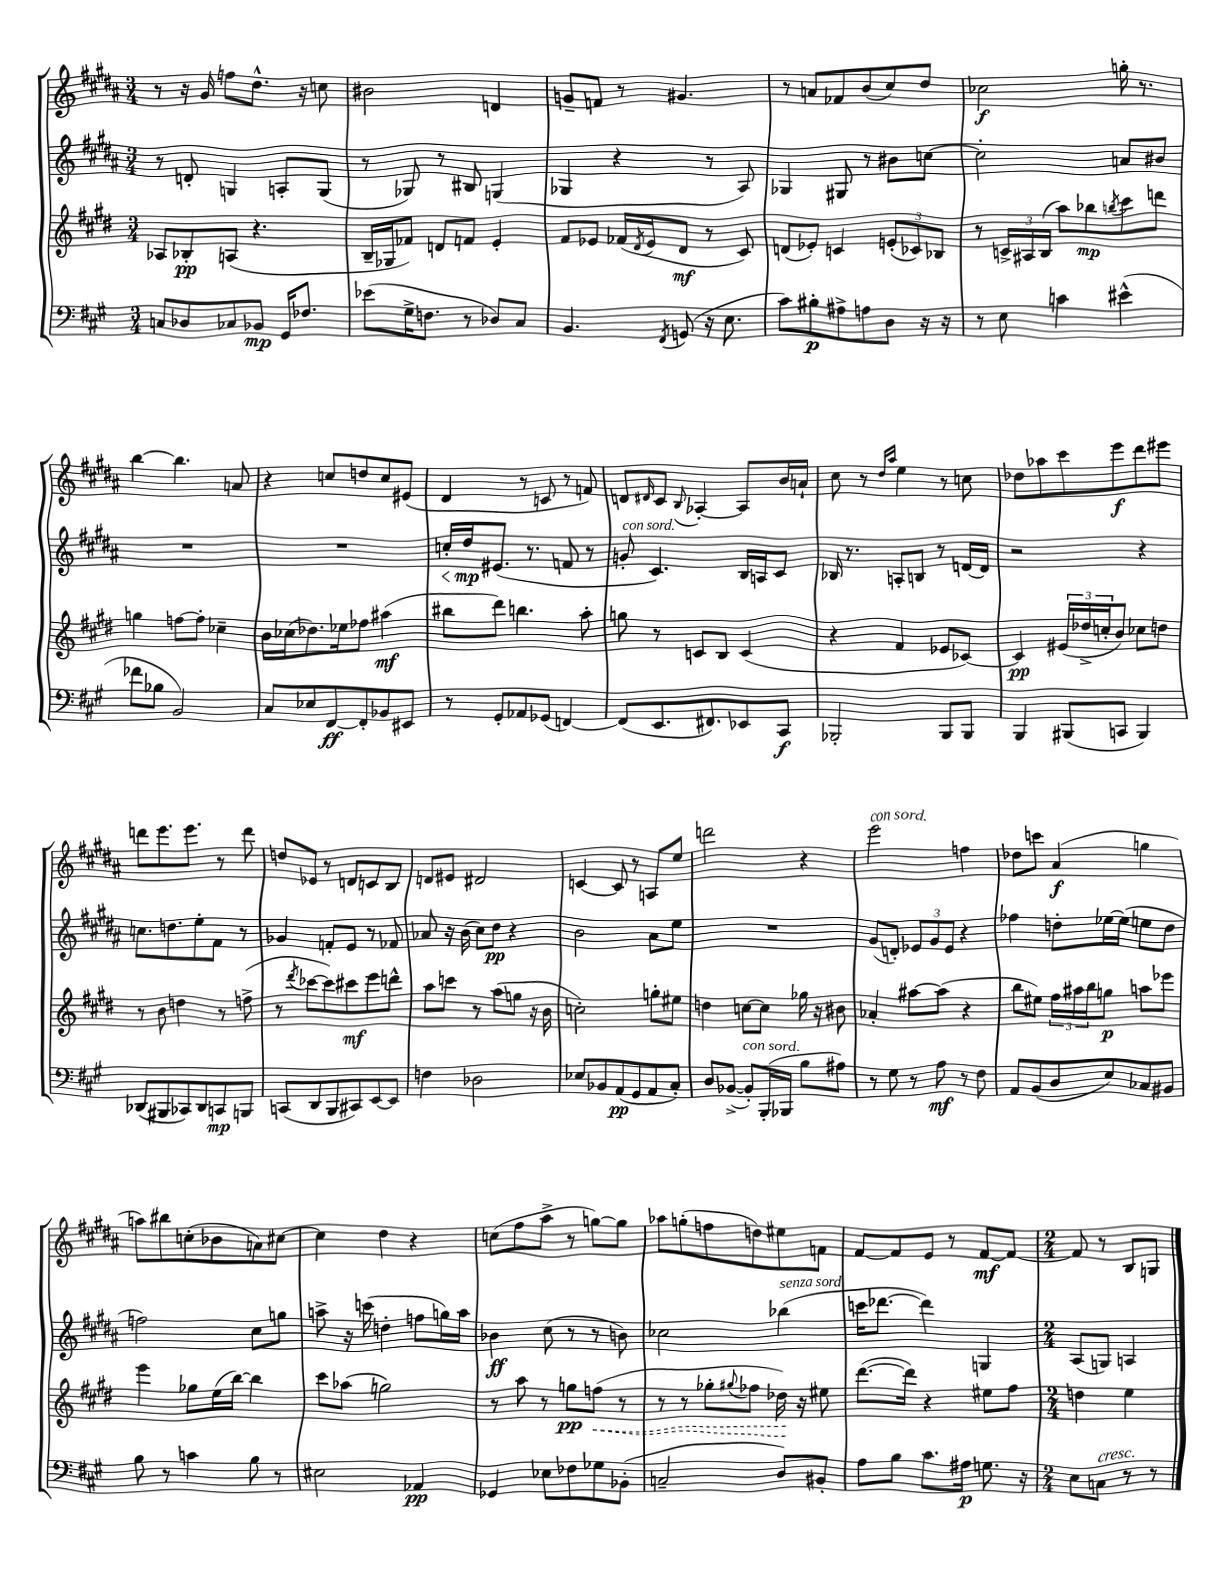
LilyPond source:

<<
\new StaffGroup <<
\new Staff = "s0" {
    \clef treble \key b \major \numericTimeSignature \time 3/4
    r8 r16 gis'16 f''8 dis''8.-^ r16 c''8 |
    bis'2 d'4 |
    g'8-- f'8 r8 gis'4. |
    r8 a'8 fes'8 b'8( cis''8) dis''8 |
    ces''2\f g''16-. r8. |
    b''4~ b''4. a'8 |
    r4 c''8 d''8 c''8 eis'8( |
    dis'4 r8 c'8 r8 f'8) |
    d'8 \grace { dis'16 } cis'8 \appoggiatura { b8 } aes4~-. aes8 b'16 a'16-! |
    cis''8 r8 \grace { dis''16 ais''16 } e''4 r8 c''8 |
    des''8 aes''8 cis'''8 e'''8\f dis'''8 eis'''8 |
    d'''8 e'''8. e'''8. r8 d'''8 |
    d''8 ees'8 r8 d'8 c'8 b8 |
    d'8 eis'8 dis'2 |
    c'4~ c'8 r8 a8 e''8 |
    d'''2 r4 |
    e'''2^\markup { \italic "con sord." } f''4 |
    des''8 c'''8 ais'4\f( g''4 |
    a''8) bis''8 c''8-.( bes'8 a'8) cis''8~ |
    cis''4 dis''4 r4 |
    c''8( fis''8 ais''8-> r8 g''8~) g''8 |
    aes''8 g''8-.( f''8 d''8) eis''8 f'8 |
    fis'8~ fis'8 e'8 r8 fis'8~\mf fis'8~ |
    \numericTimeSignature \time 2/4 fis'8 r8 b8 g8 \bar "|." |
}
\new Staff = "s1" {
    \clef treble \key b \major \numericTimeSignature \time 3/4
    r8 d'8-. g4 a8-. g8( |
    r8 ges8) r8 bis8 g4( |
    ges4 r4 r8 ais8) |
    ges4 gis8 r8 bis'8 c''8~ |
    c''2-. a'8 bis'8 |
    R2. |
    R2. |
    c''16-.\< dis''16\mp\! eis'8.( r8. f'8 r8 |
    g'8-.^\markup { \italic "con sord." } cis'4.) b16 a16 cis'8 |
    bes16 r8. a8-. b8 r8 d'16~ d'16 |
    r2 r4 |
    c''8. d''8. e''8-. fis'8 r8 |
    ges'4 f'8-. e'8 r8 fes'8 |
    aes'8 r16 b'16( cis''8) dis''8\pp r4 |
    b'2 ais'8 e''8 |
    R2. |
    gis'8( d'8-.) \tuplet 3/2 { ees'8 gis'8 ees'8 } r4 |
    fes''4 d''8-. ees''16~ ees''16( e''8 d''8 |
    f''2) cis''8 g''8 |
    a''8-> r16 c'''16( d''4-. f''8 g''16) a''16 |
    bes'4\ff cis''8( r8 r8 b'8) |
    ces''2 bes''4^\markup { \italic "senza sord." }( |
    c'''16 des'''8.~ des'''4) g4 |
    \numericTimeSignature \time 2/4 ais8( g8) a4 \bar "|." |
}
\new Staff = "s2" {
    \clef treble \key e \major \numericTimeSignature \time 3/4
    aes8 bes8-.\pp a8( r4. |
    b16-- ges16 fes'8) d'8 f'8 e'4-. |
    fis'8 ees'8 fes'16( \acciaccatura { dis'8 } ees'16 dis'8\mf r8 cis'8) |
    d'8( ees'8-.) c'4 \tuplet 3/2 { e'8-.( ces'8) bes8 } |
    r8 \tuplet 3/2 { c'16-> ais16 b16( } a''8) bes''8\mp \acciaccatura { b''8 } cis'''8 d'''8 |
    g''4 f''8~ f''8-. ces''4-- |
    b'16 ces''16( des''8.) ees''16 fes''8 ais''4\mf( |
    bis''8 dis'''8) b''4. a''8-. |
    g''8 r8 c'8 b8 c'4( |
    r4 fis'4 ees'8 ces'8~) |
    ces'4\pp \tuplet 3/2 { eis'16( des''16-> c''16-. } b'8) ces''8 d''8 |
    r8 b'8 d''4 r8 f''8->( |
    r8 \acciaccatura { dis'''8 } ces'''8~ ces'''8) cis'''8\mf e'''8 d'''8-^ |
    a''8 c'''8 r8 a''8( g''8 r16 b'16 |
    c''2-.) g''8-. eis''8 |
    d''4 c''8~ c''8 ges''16 r16 bis'8 |
    aes'4-. ais''8~ ais''8( r4 |
    b''8 eis''8) \tuplet 3/2 { fis''16 ais''16 b''16 } g''8\p a''8 ees'''8 |
    e'''4 ges''8 e''16( b''16~) b''4 |
    cis'''8 aes''8( g''2) |
    r8 a''8 r8 g''8\pp \once \override Hairpin.style = #'dashed-line f''8\<( r8 |
    r8 r8 ges''8-. \appoggiatura { gis''8 } fes''8 des''16\!) r16 eis''8 |
    dis'''8.~( dis'''16) r4 eis''8 fis''8 |
    \numericTimeSignature \time 2/4 d''4 e''4 \bar "|." |
}
\new Staff = "s3" {
    \clef bass \key a \major \numericTimeSignature \time 3/4
    c8 des8 ces8 bes,8\mp gis,16 fes8. |
    ees'8( gis16-> f8. r8 des8) cis8 |
    b,4. \acciaccatura { fis,8 } g,8( r16 e8. |
    cis'8) bis8-.\p ais8-> a8 d8 r16 r16 |
    r8 e8 c'4 eis'4-^( |
    fes'8 bes8 b,2) |
    cis8 ees8 fis,8~\ff fis,8-. bes,8 eis,8 |
    r8 gis,8-. aes,8 ges,8( f,4~) |
    f,8( e,8. fis,8.) ees,8 cis,8\f |
    bes,,2-. bes,,8 bes,,8 |
    b,,4 bis,,8( c,8 bis,,4) |
    des,8( bis,,8 ces,8) des,8 c,8\mp b,,8 |
    c,8( d,8 b,,8 cis,8) e,8~ e,8 |
    f4 des2 |
    ees8 bes,8 a,8\pp( gis,8 a,8 cis8-.) |
    d8 bes,8~->( bes,8-.^\markup { \italic "con sord." }) b,,16-.( bes,,16 b8 ais8) |
    r8 gis8 r8 a8\mf r8 fis8 |
    a,8 b,8( d8 e8) ces8 bis,8 |
    b8 r8 c'4 b8 r8 |
    eis2 aes,4\pp |
    ges,4 ees8 fes8 ges8 bes,8-.( |
    c2-- d8) bis,8-. |
    a8 b8 cis'8. ais16\p g8. r16 |
    \numericTimeSignature \time 2/4 e8 c8^\markup { \italic "cresc." } r8 r8 \bar "|." |
}
>>
>>
\layout { \context { \Score \remove "Bar_number_engraver" } }
